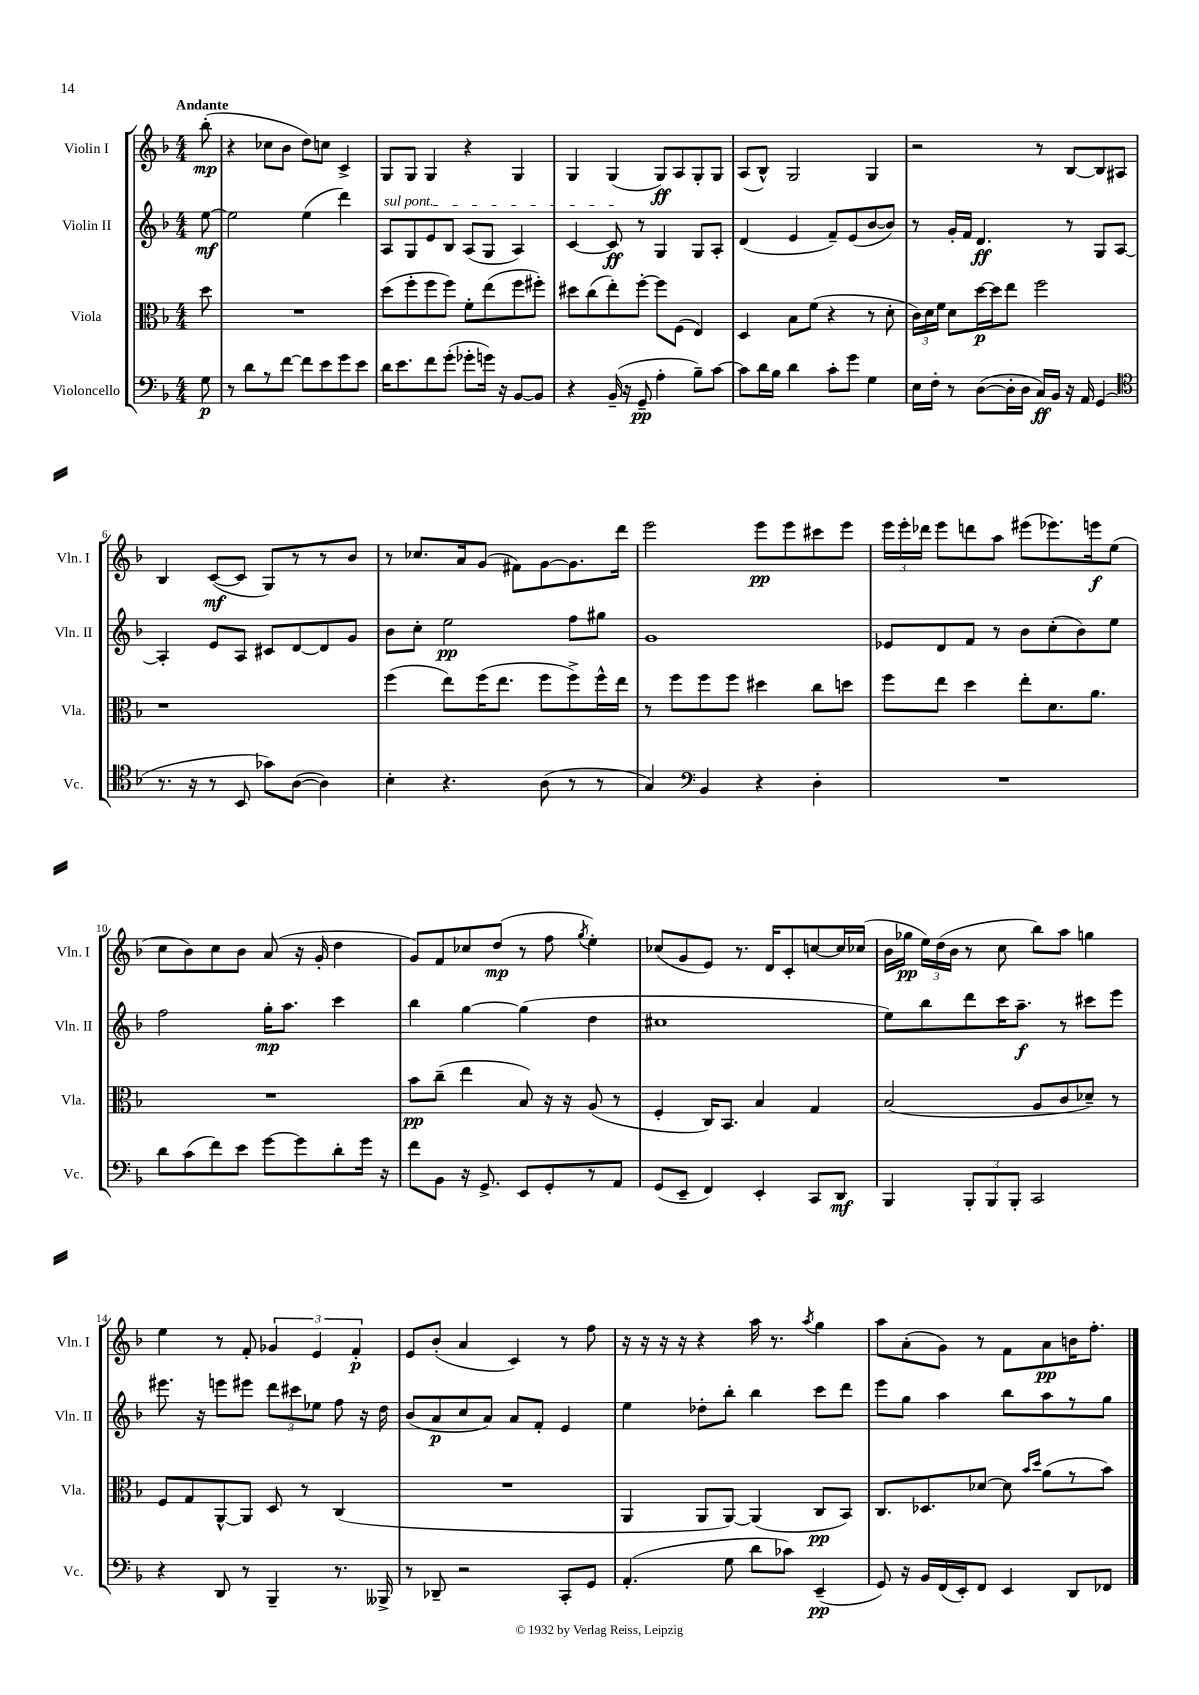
<<
\new StaffGroup <<
\new Staff = "s0" \with { instrumentName = "Violin I" shortInstrumentName = "Vln. I" } {
    \clef treble \key f \major \numericTimeSignature \time 4/4 \partial 8 \tempo "Andante"
    \autoBeamOff bes''8-.\mp( |
    r4 ces''8[ bes'8] d''8[) c''8] c'4-> |
    g8[ g8] g4 r4 g4 |
    g4 g4( g8[\ff) a8 g8-. g8] |
    a8[( bes8]-^) g2 g4 |
    r2 r8 bes8[~ bes8 ais8] |
    bes4 c'8[~\mf( c'8] g8[) r8 r8 bes'8] |
    r8 ces''8.[ a'16 g'8]( fis'8[) g'8~ g'8. d'''16] |
    e'''2 e'''8[\pp e'''8 cis'''8 e'''8] |
    \tuplet 3/2 { e'''16[ e'''16-. des'''16] } e'''8[ d'''8 a''8] eis'''8[( ees'''8.) e'''16\f e''8]( |
    c''8[ bes'8) c''8 bes'8] a'8( r16 g'16-. d''4 |
    g'8[) f'8 ces''8 d''8]\mp( r8 f''8 \acciaccatura { g''8 } e''4-.) |
    ces''8[( g'8 e'8]) r8. d'16[ c'8-. c''8~ c''16 ces''16]( |
    bes'16[ ges''16]\pp \tuplet 3/2 { e''16[) d''16( bes'16] } r8 c''8 bes''8[) a''8] g''4 |
    e''4 r8 f'8-. \tuplet 3/2 { ges'4 e'4 f'4-.\p } |
    e'8[ bes'8]-.( a'4 c'4) r8 f''8 |
    r16 r16 r16 r16 r4 a''16 r8. \acciaccatura { a''8 } g''4 |
    a''8[ a'8-.( g'8]) r8 f'8[ a'8\pp b'16 f''8.]-. \bar "|." |
}
\new Staff = "s1" \with { instrumentName = "Violin II" shortInstrumentName = "Vln. II" } {
    \clef treble \key f \major \numericTimeSignature \time 4/4 \partial 8
    \autoBeamOff e''8~\mf |
    e''2 e''4( d'''4) |
    \once \override TextSpanner.bound-details.left.text = \markup { \italic "sul pont." } a8[\startTextSpan g8 e'8 bes8] a8[( g8] a4) |
    c'4~ c'8\ff\stopTextSpan r8 g4 g8[ a8]-. |
    d'4( e'4 f'8[--) e'8( bes'8~ bes'8]) |
    r8 g'16[-. f'16] d'4.\ff r8 g8[ a8]~ |
    a4-. e'8[ a8] cis'8[ d'8~ d'8 g'8] |
    bes'8[ c''8]-. e''2\pp f''8[ gis''8] |
    g'1 |
    ees'8[ d'8 f'8] r8 bes'8[ c''8-.( bes'8) e''8] |
    f''2 g''16[-.\mp a''8.] c'''4 |
    bes''4 g''4~ g''4( d''4 |
    cis''1 |
    e''8[) bes''8 d'''8 c'''16 a''8.]--\f r8 cis'''8[ e'''8] |
    eis'''8. r16 e'''8[ eis'''8] \tuplet 3/2 { d'''8[ cis'''8 ees''8] } f''8 r16 d''16 |
    bes'8[( a'8\p c''8 a'8]) a'8[ f'8]-. e'4 |
    e''4 des''8[-. bes''8]-. bes''4 c'''8[ d'''8] |
    e'''8[ g''8] a''4 bes''8[ a''8 r8 g''8] \bar "|." |
}
\new Staff = "s2" \with { instrumentName = "Viola" shortInstrumentName = "Vla." } {
    \clef alto \key f \major \numericTimeSignature \time 4/4 \partial 8
    \autoBeamOff d''8 |
    R1 |
    d''8[( f''8-. f''8 f''8]) f'8[-. e''8( f''8 fis''8]-.) |
    dis''8[ c''8( e''8-.) f''8]~-. f''8[ f8]( e4) |
    d4 bes8[ f'8]( r4 r8 d'8-. |
    \tuplet 3/2 { c'16[) d'16 f'16] } d'8[ d''16~\p d''16 e''8] f''2 |
    r1 |
    f''4( e''8[) f''16( e''8.] f''8[ f''8->) f''16-^ e''16] |
    r8 f''8[ f''8 f''8] dis''4 c''8[ d''8] |
    f''8[ e''8] d''4 e''8[-. d'8. a'8.] |
    R1 |
    bes'8[\pp c''8]--( e''4 bes8) r16 r16 a8( r8 |
    f4-. c16[) bes,8.] bes4 g4 |
    bes2( a8[ c'8 des'8]--) r8 |
    f8[ g8 a,8~-^ a,8] d8 r8 c4( |
    R1 |
    a,4 a,8[ a,8]~) a,4( c8[\pp bes,8]) |
    c8.[ des8. des'8]~ des'8 \grace { bes'16[ d''16] } a'8[( r8 bes'8]) \bar "|." |
}
\new Staff = "s3" \with { instrumentName = "Violoncello" shortInstrumentName = "Vc." } {
    \clef bass \key f \major \numericTimeSignature \time 4/4 \partial 8
    \autoBeamOff g8\p |
    r8 d'8[ r8 f'8]~ f'8[ e'8 g'8 e'8] |
    d'16[ e'8. f'8 g'8]-.( ges'8[-. g'16]) r16 bes,8[~ bes,8] |
    r4 bes,16--( r16 g,8--\pp a4-. bes8[--) c'8]~ |
    c'8[ d'16 bes16] d'4 c'8[-. g'8] g4 |
    e16[ f16]-. r8 d8[~( d16-. d16] c16[\ff) bes,16] r16 a,16 g,4( |
    \clef tenor r8. r16 r8 bes,8 ges'8[) a8]~( a4) |
    bes4-. r4. a8( r8 r8 |
    g4) \clef bass bes,4 r4 d4-. |
    R1 |
    d'8[ c'8( f'8) e'8] g'8[~ g'8 d'8-. g'16] r16 |
    f'8[ bes,8] r16 g,8.-> e,8[ g,8-. r8 a,8] |
    g,8[( e,8]-- f,4) e,4-. c,8[ d,8]\mf |
    bes,,4 \tuplet 3/2 { bes,,8[-. bes,,8 bes,,8]-. } c,2 |
    r4 d,8 r8 bes,,4-- r8. beses,,16-> |
    r8 des,8-- r2 c,8[-. g,8] |
    a,4.-.( g8 d'8[ ces'8]) e,4--\pp( |
    g,8) r16 bes,16[ f,16( e,16-.) f,8] e,4 d,8[ fes,8] \bar "|." |
}
>>
>>
